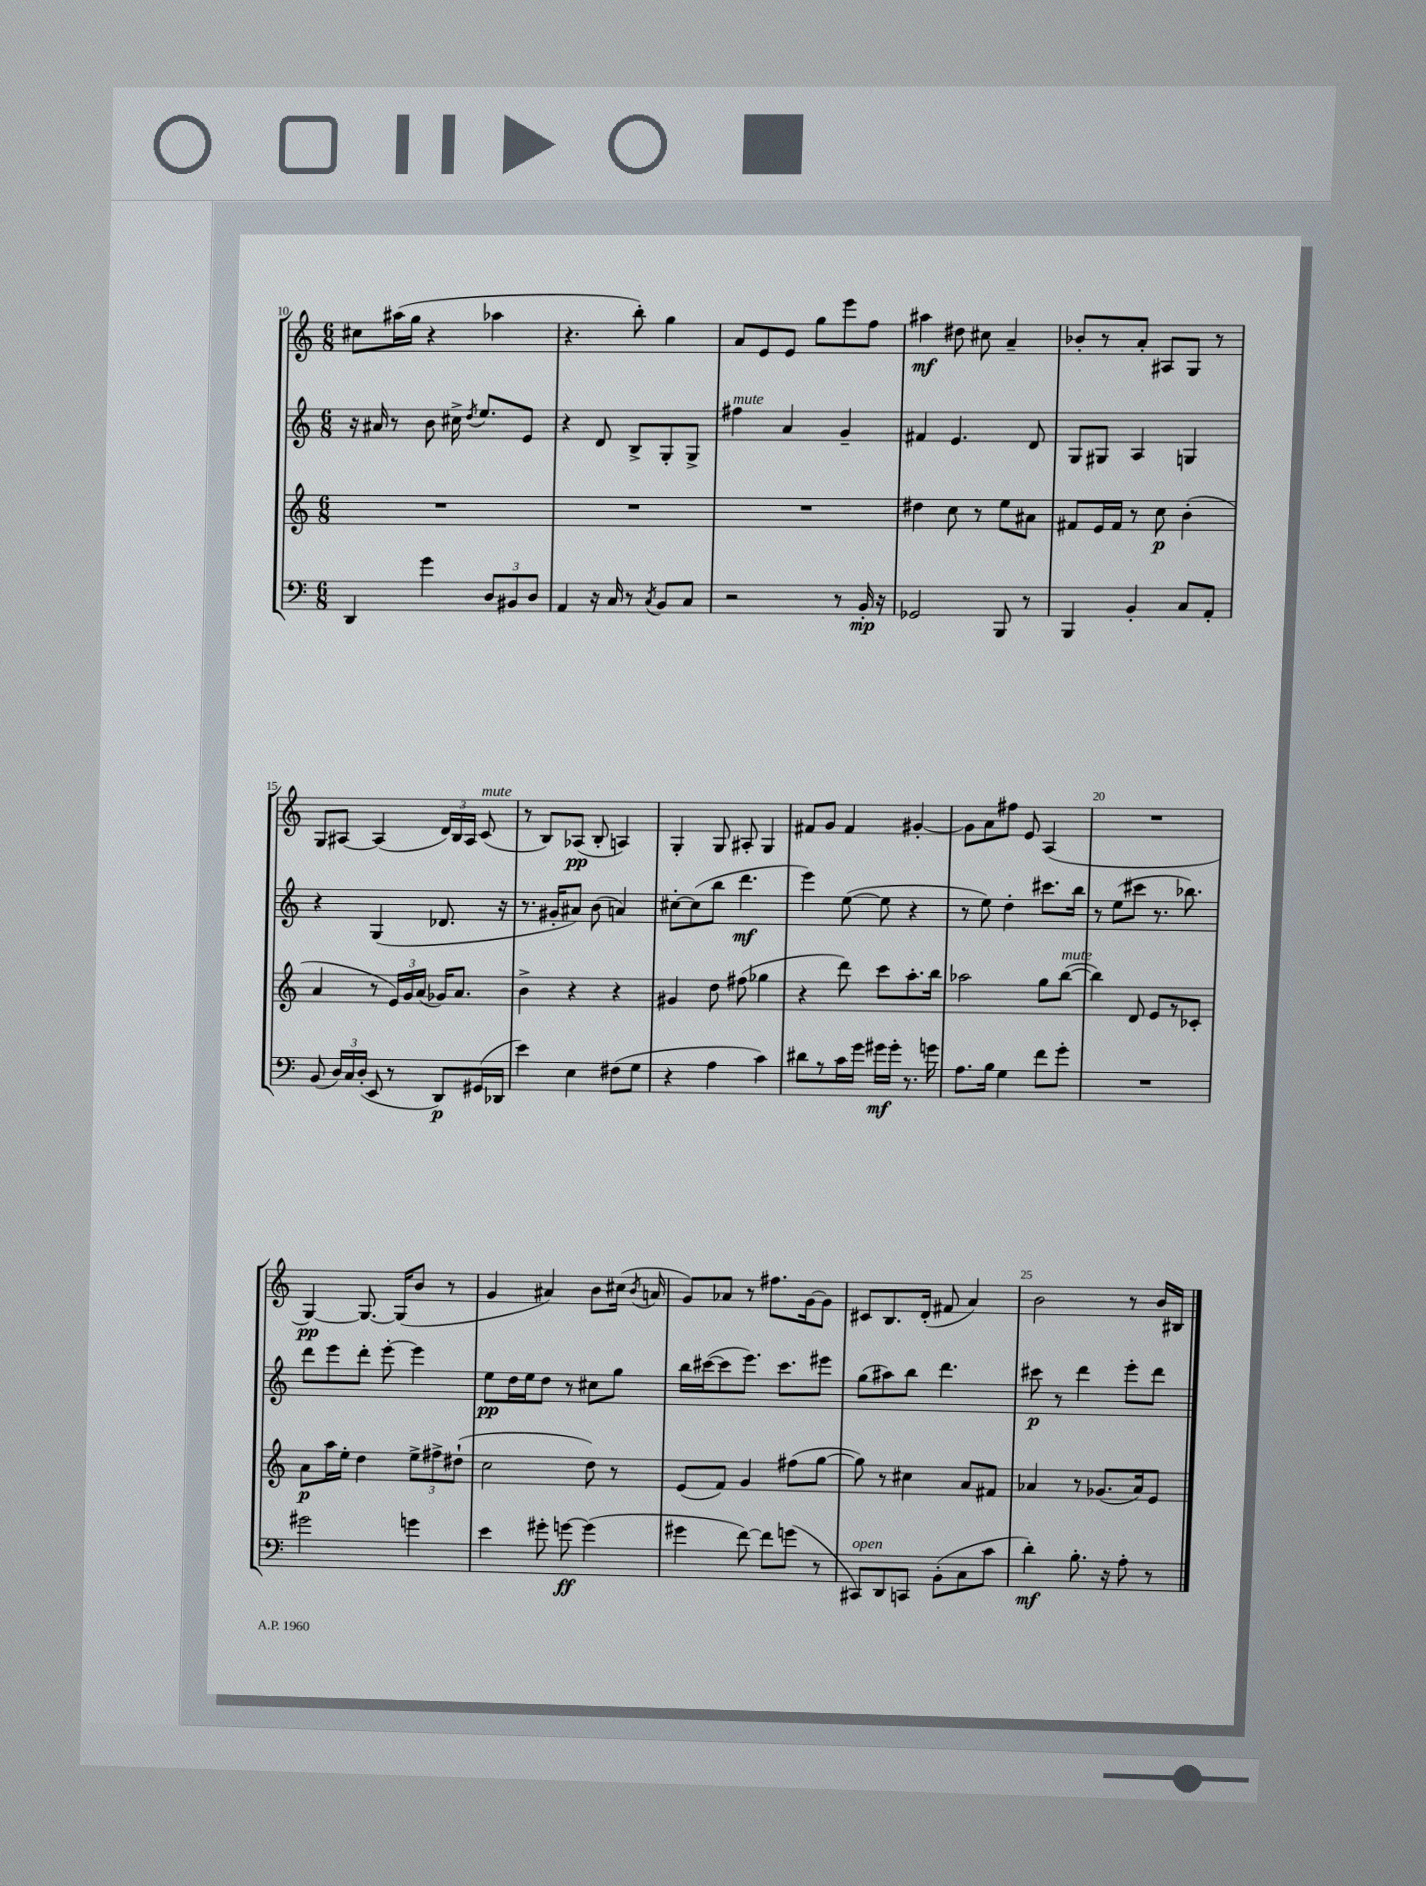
<<
\new StaffGroup <<
\new Staff = "s0" {
    \clef treble \key c \major \numericTimeSignature \time 6/8
    \autoBeamOff cis''8[ ais''16( g''16] r4 aes''4 |
    r4. b''8-.) g''4 |
    a'8[ e'8 e'8] g''8[ e'''8 f''8] |
    ais''4\mf dis''8 cis''8 a'4-- |
    bes'8[-. r8 a'8]-. ais8[ g8] r8 |
    g8[ ais8]~ ais4( \tuplet 3/2 { d'16[) b16 ais16] } c'8^\markup { \italic "mute" }( |
    r8 b8[) aes8]\pp( b8-. a4) |
    g4-. g8 ais8-. g4 |
    fis'8[ g'8] fis'4 gis'4~-. |
    gis'8[ a'8 fis''8] e'8 a4( |
    R2. |
    g4~\pp) g8.~ g16[( b'8] r8 |
    g'4 ais'4) b'8[ cis''16]( \acciaccatura { b'8 } a'16 |
    g'8[) aes'8] r8 fis''8.[ g'16~ g'8] |
    cis'8[ b8. d'16]-.( fis'8 a'4) |
    b'2 r8 b'16[ bis16] \bar "|." |
}
\new Staff = "s1" {
    \clef treble \key c \major \numericTimeSignature \time 6/8
    \autoBeamOff r16 ais'16 r8 b'8 cis''16-> \acciaccatura { d''8 } e''8.[ e'8] |
    r4 d'8 b8[-> g8-. g8]-> |
    fis''4^\markup { \italic "mute" } a'4 g'4-- |
    fis'4 e'4. d'8 |
    g8[ gis8] a4 g4 |
    r4 g4( des'8. r16 |
    r8. gis'16[-. ais'8]) b'8( a'4) |
    cis''8[~-. cis''8( b''8] d'''4.\mf |
    e'''4) e''8~( e''8 r4 |
    r8 e''8) d''4-. cis'''8.[ b''16] |
    r8 e''8[( cis'''8] r8. bes''8.) |
    d'''8[ e'''8 d'''8]-. e'''8~-. e'''4 |
    e''8[\pp d''16 e''16 d''8] r8 cis''8[ g''8] |
    b''16[ cis'''16~( cis'''8 e'''8.]) cis'''8.[ eis'''8] |
    g''8[( ais''8) b''8] d'''4. |
    cis'''8\p r8 d'''4 e'''8[-. d'''8] \bar "|." |
}
\new Staff = "s2" {
    \clef treble \key c \major \numericTimeSignature \time 6/8
    \autoBeamOff R2. |
    R2. |
    R2. |
    dis''4 c''8 r8 e''8[ ais'8] |
    fis'8[ e'16 fis'16] r8 c''8\p b'4-.( |
    a'4 r8 \tuplet 3/2 { e'16[) g'16 a'16]( } ges'16[) a'8.] |
    b'4-> r4 r4 |
    gis'4 d''8 fis''8( ges''4 |
    r4 d'''8) c'''8[ a''8.-. b''16] |
    aes''2 g''8[ b''8]~^\markup { \italic "mute" }( |
    b''4) d'8 e'8[ r8 ces'8]-. |
    a'8[\p a''16 e''16]-. d''4 \tuplet 3/2 { e''8[-> fis''8-> dis''8]-!( } |
    c''2 d''8) r8 |
    e'8[( f'8]) g'4 fis''8[( g''8]~ |
    g''8) r8 cis''4 a'8[ fis'8] |
    aes'4 r8 ges'8.[( aes'16) e'8] \bar "|." |
}
\new Staff = "s3" {
    \clef bass \key c \major \numericTimeSignature \time 6/8
    \autoBeamOff d,4 g'4 \tuplet 3/2 { d8[ bis,8 d8] } |
    a,4 r16 c16 r8 \acciaccatura { c8 } b,8[ c8] |
    r2 r8 b,16-.\mp r16 |
    ges,2 b,,8 r8 |
    b,,4 b,4-. c8[ a,8]-. |
    b,8( \tuplet 3/2 { d16[) c16 d16]-.( } e,8 r8 d,8[\p) gis,16( des,16] |
    e'4) e4 fis8[( g8] |
    r4 a4 c'4) |
    dis'8[ r8 c'16 g'16] gis'16[\mf gis'16]-. r8. g'16 |
    a8.[ b16] g4 f'8[ g'8]-. |
    R2. |
    gis'2 g'4 |
    e'4 gis'8-. g'8~\ff g'4( |
    gis'4 f'8~) f'8[ g'8]( r8 |
    cis,8[^\markup { \italic "open" }) d,8 c,8] b,8[-.( c8 c'8] |
    d'4-.\mf) b8.-. r16 a8-. r8 \bar "|." |
}
>>
>>
\layout { \context { \Score currentBarNumber = #10 \override BarNumber.break-visibility = ##(#f #t #t) barNumberVisibility = #(every-nth-bar-number-visible 5) } }
